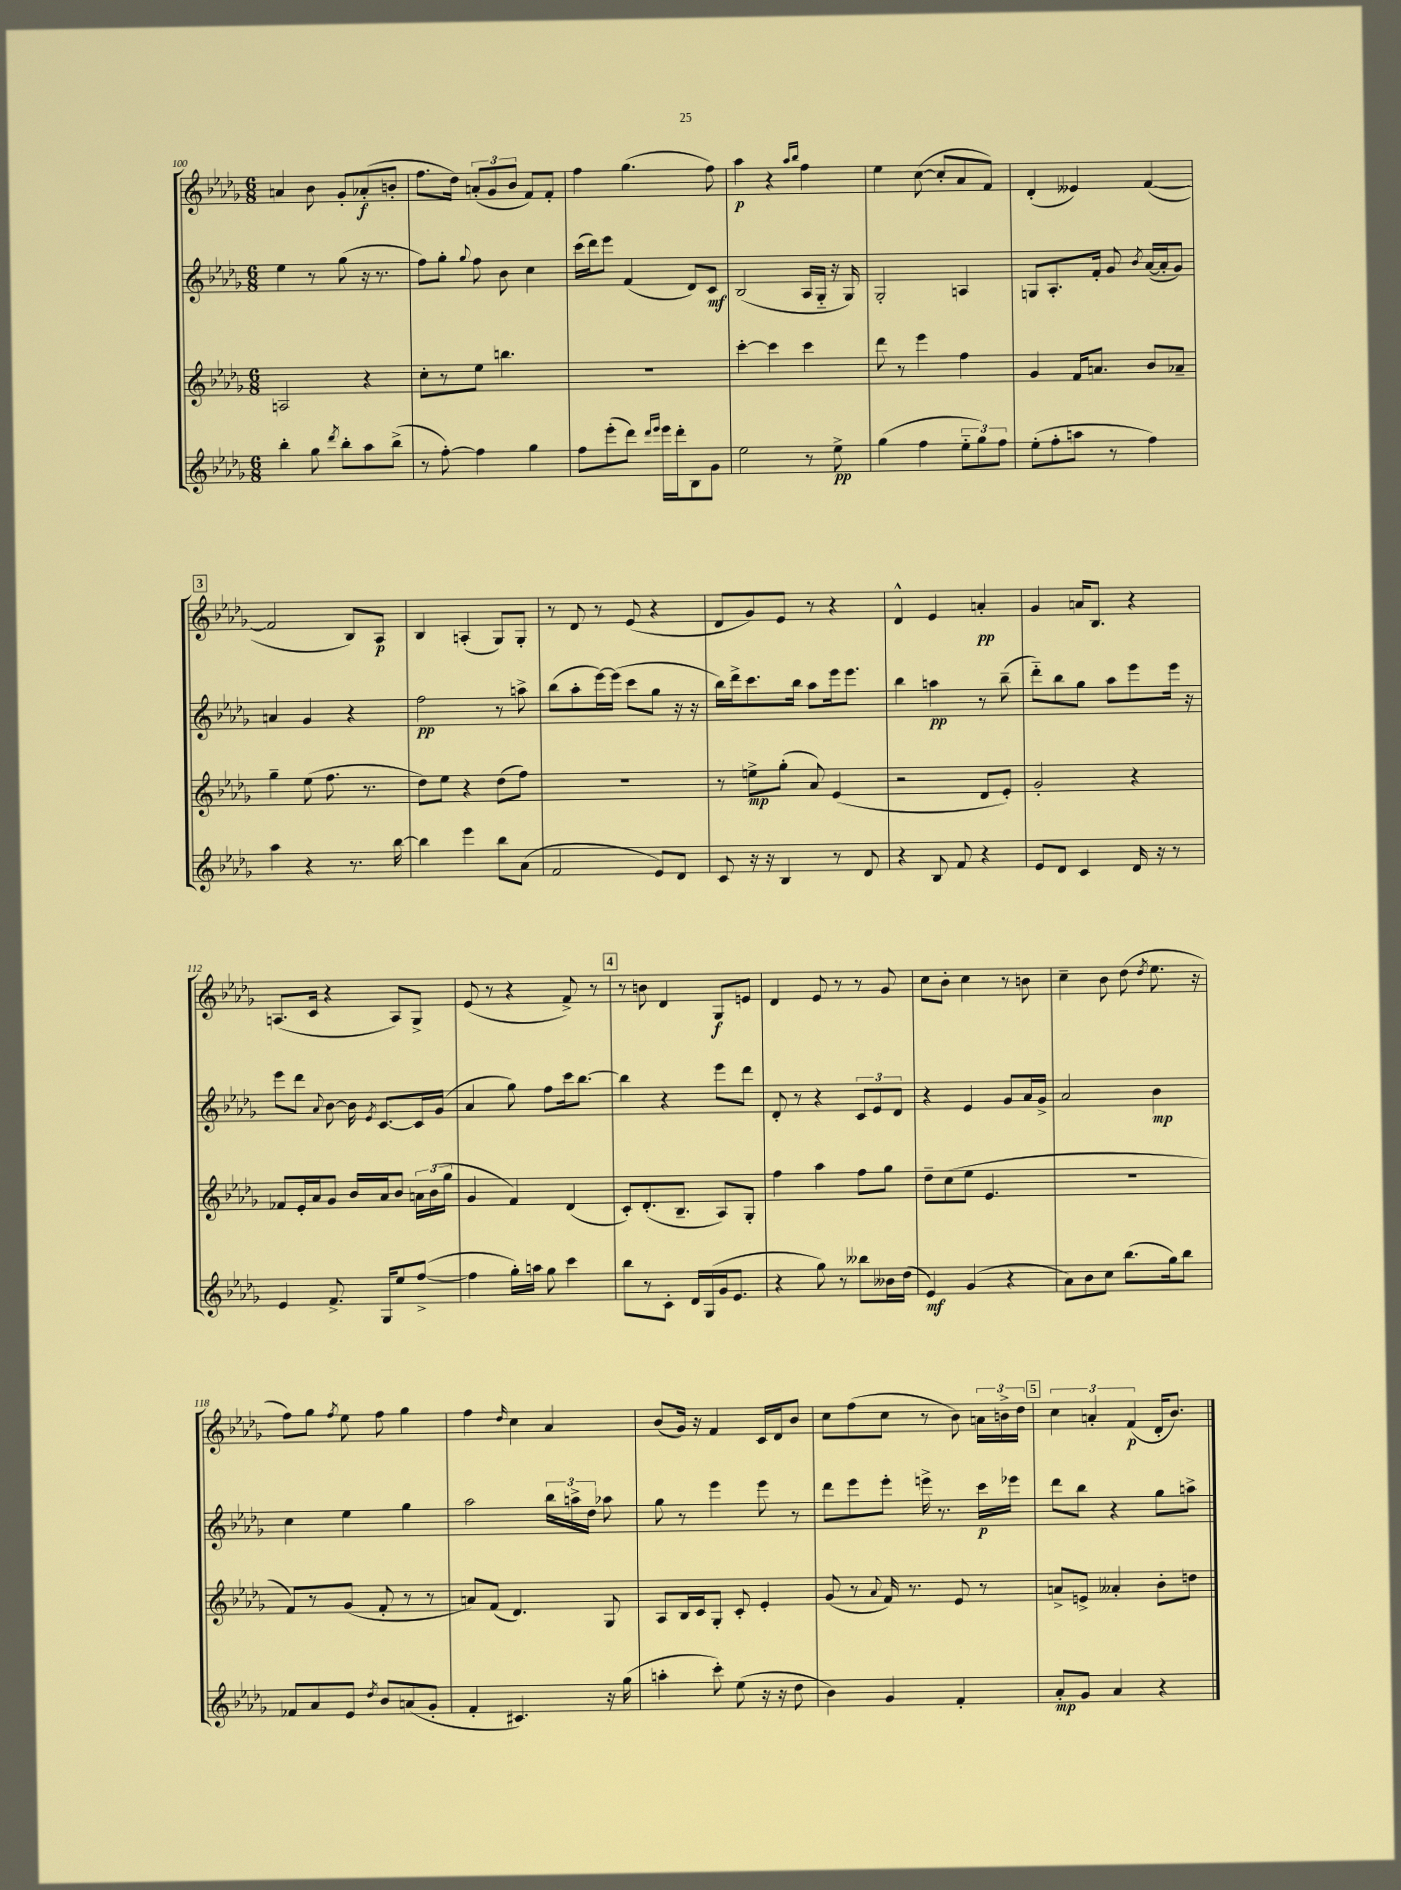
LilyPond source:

<<
\new StaffGroup <<
\new Staff = "s0" {
    \clef treble \key des \major \numericTimeSignature \time 6/8
    \autoBeamOff a'4 bes'8 ges'8[-. aes'8-.\f( b'8]-. |
    f''8.[ des''16]) \tuplet 3/2 { a'8[-.( ges'8 bes'8] } f'8[) f'8]-. |
    f''4 ges''4.( f''8) |
    aes''4\p r4 \grace { aes''16[ bes''16] } f''4 |
    ees''4 c''8~( c''8[-. aes'8 f'8]) |
    des'4-.( eeses'4) f'4~( |
    \mark \markup { \box "3" } f'2 bes8[) aes8]\p |
    bes4 a4-.( ges8[) ges8]-. |
    r8 des'8 r8 ees'8( r4 |
    des'8[ ges'8) ees'8] r8 r4 |
    des'4-^ ees'4 a'4-.\pp |
    ges'4 a'16[ bes8.] r4 |
    a8.[( c'16] r4 a8[) ges8]-> |
    ees'8( r8 r4 f'8->) r8 |
    \mark \markup { \box "4" } r8 b'8 des'4 ges8[\f e'8] |
    des'4 ees'8 r8 r8 ges'8 |
    c''8[ bes'8]-. c''4 r8 b'8 |
    c''4-- bes'8 des''8( \acciaccatura { des''8 } ees''8. r16 |
    f''8[) ges''8] \acciaccatura { f''8 } ees''8 f''8 ges''4 |
    f''4 \grace { des''16 } c''4 aes'4 |
    bes'8[( ges'16]) r16 f'4 c'16[ des'16 bes'8] |
    c''8[ f''8( c''8] r8 bes'8) \tuplet 3/2 { a'16[ b'16-> des''16] } |
    \mark \markup { \box "5" } \tuplet 3/2 { c''4 a'4-. f'4\p( } des'16[-. bes'8.]) \bar "|." |
}
\new Staff = "s1" {
    \clef treble \key des \major \numericTimeSignature \time 6/8
    \autoBeamOff ees''4 r8 ges''8( r16 r8. |
    f''8[) ges''8]-. \appoggiatura { ges''8 } f''8 bes'8 c''4 |
    c'''16[( des'''16) ees'''8] f'4( des'8[) c'8]\mf |
    bes2( aes16[ ges16]-_ r16 ges16) |
    ges2-. a4 |
    g8[ aes8.-. f'16]-. ges'8 \acciaccatura { bes'8 } aes'16[~( aes'16-. ges'8]) |
    \mark \markup { \box "3" } a'4 ges'4 r4 |
    f''2\pp r8 a''8-> |
    bes''8[( aes''8-. ees'''16~) ees'''16]( c'''8[ ges''8] r16 r16 |
    bes''16[) des'''16-> c'''8. bes''16] aes''8[ ees'''16 ees'''8.] |
    bes''4 a''4\pp r8 bes''8--( |
    des'''8[-_) bes''8 ges''8] aes''8[ ees'''8 ees'''16] r16 |
    ees'''8[ des'''8] \appoggiatura { aes'8 } bes'8~ bes'16 \acciaccatura { ees'8 } c'8.[~ c'16 ges'16]( |
    aes'4 ges''8) f''8[ c'''16 bes''8.]~ |
    \mark \markup { \box "4" } bes''4 r4 ees'''8[ des'''8] |
    des'8-. r8 r4 \tuplet 3/2 { c'8[ ees'8 des'8] } |
    r4 ees'4 ges'8[ aes'16 ges'16]-> |
    aes'2 bes'4\mp |
    c''4 ees''4 ges''4 |
    aes''2 \tuplet 3/2 { bes''16[ a''16-> des''16] } aes''8 |
    ges''8 r8 ees'''4 ees'''8 r8 |
    des'''8[ ees'''8 ees'''8]-. e'''16-> r8. c'''16[\p ees'''16] |
    \mark \markup { \box "5" } des'''8[ bes''8] r4 ges''8[ a''8]-> \bar "|." |
}
\new Staff = "s2" {
    \clef treble \key des \major \numericTimeSignature \time 6/8
    \autoBeamOff a2 r4 |
    c''8[-. r8 ees''8] b''4. |
    R2. |
    c'''4~-. c'''4 c'''4 |
    des'''8 r8 ees'''4 f''4 |
    ges'4 f'16[ a'8.] bes'8[ aes'8]-- |
    \mark \markup { \box "3" } ges''4-- ees''8( f''8. r8. |
    des''8[) ees''8] r4 des''8[( f''8]) |
    R2. |
    r8 e''8[->\mp ges''8]-.( aes'8) ees'4( |
    r2 des'8[ ees'8]-.) |
    ges'2-. r4 |
    fes'8[ ees'16-. aes'16 ges'8] bes'16[ aes'16 bes'8] \tuplet 3/2 { a'16[ bes'16( ges''16] } |
    ges'4 f'4) des'4( |
    \mark \markup { \box "4" } c'8[-.) des'8.-.( bes8.]-- aes8[) ges8]-. |
    f''4 aes''4 f''8[ ges''8] |
    des''8[-- c''8( ees''8] ees'4. |
    R2. |
    f'8[) r8 ges'8]( f'8-. r8 r8 |
    a'8[) f'8]( des'4.) ges8 |
    aes8[ bes16 c'16 ges8]-. c'8-. ees'4-. |
    ges'8( r8 \appoggiatura { aes'8 } f'16) r8. ees'8 r8 |
    \mark \markup { \box "5" } a'8[-> e'8]-> aeses'4-. bes'8[-. d''8] \bar "|." |
}
\new Staff = "s3" {
    \clef treble \key des \major \numericTimeSignature \time 6/8
    \autoBeamOff bes''4-. ges''8 \acciaccatura { des'''8 } bes''8[-. aes''8 bes''8]->( |
    r8 f''8~-.) f''4 ges''4 |
    f''8[ ees'''8-.( des'''8]) \grace { des'''16[ ees'''16] } ees'''16[ des'''16-. bes8 ges'8] |
    ees''2 r8 ees''8->\pp |
    ges''4( f''4 \tuplet 3/2 { ees''8[-_ ges''8) f''8] } |
    ees''8[-.( f''8-. a''8] r8 f''4) |
    \mark \markup { \box "3" } aes''4 r4 r8. bes''16~ |
    bes''4 ees'''4 bes''8[ aes'8]( |
    f'2 ees'8[) des'8] |
    c'8 r16 r16 bes4 r8 des'8 |
    r4 bes8 f'8 r4 |
    ees'8[ des'8] c'4 des'16 r16 r8 |
    ees'4 f'8.-> ges16[ ees''8 f''8]~->( |
    f''4 ges''16[-.) a''16] ges''8 c'''4 |
    \mark \markup { \box "4" } bes''8[ r8 c'8]-. des'16[ ges16( ges'16 ees'8.] |
    r4 ges''8) r8 beses''8[ beses'16 des''16]( |
    ees'4\mf) ges'4( r4 |
    aes'8[) bes'8 c''8] bes''8.[( ges''16) bes''8] |
    fes'8[ aes'8 ees'8] \acciaccatura { des''8 } bes'8[ a'8( ges'8]-. |
    f'4-. cis'4.) r16 ges''16( |
    a''4-. c'''8-.) ees''8( r16 r16 des''8 |
    bes'4) ges'4 f'4-. |
    \mark \markup { \box "5" } aes'8[-.\mp ges'8] aes'4 r4 \bar "|." |
}
>>
>>
\layout { \context { \Score currentBarNumber = #100 } }
